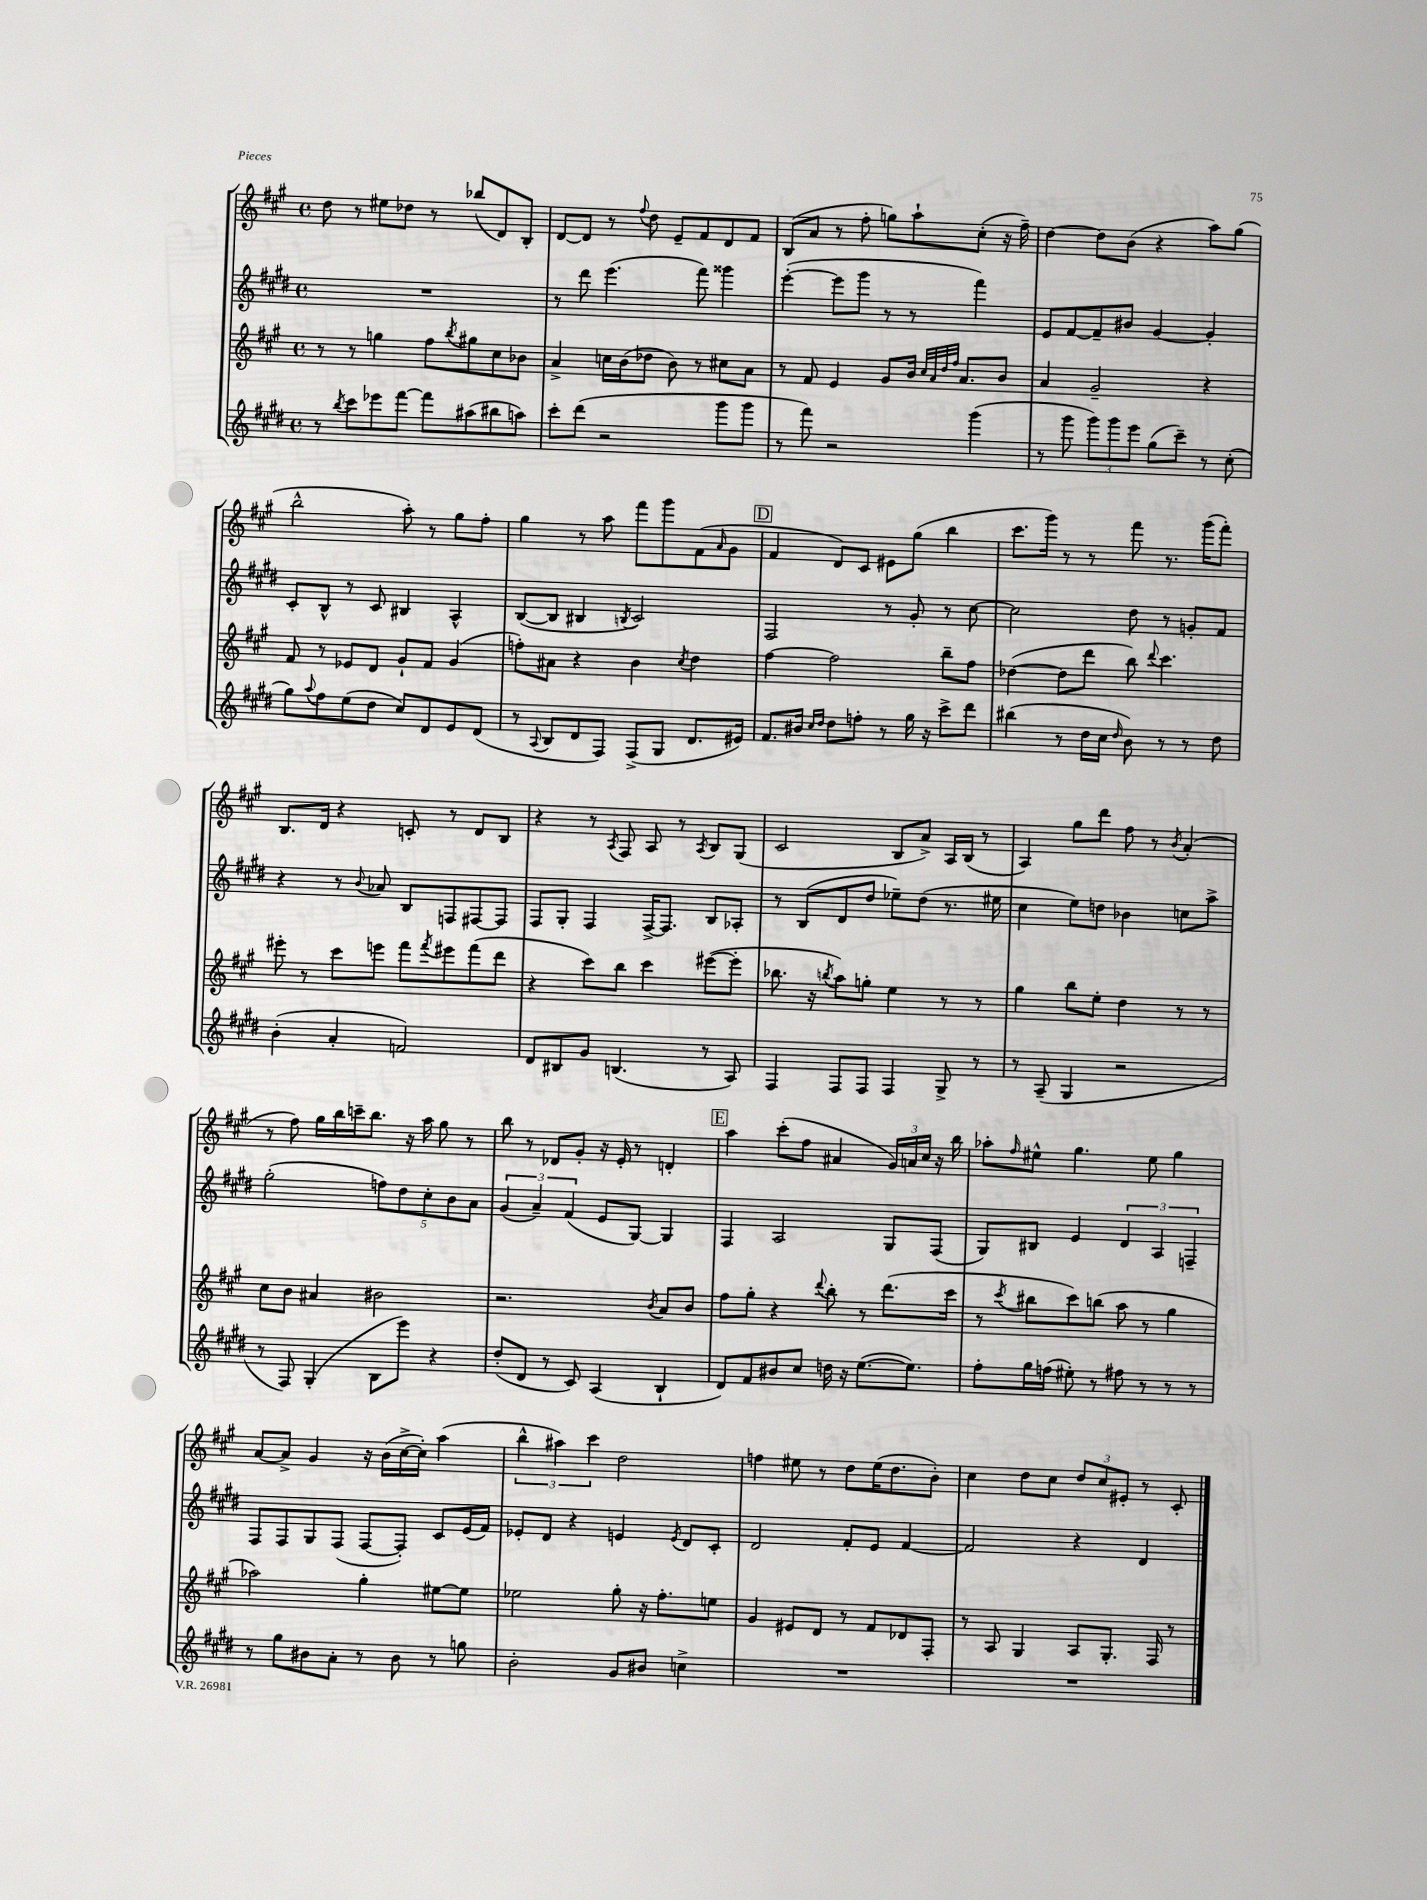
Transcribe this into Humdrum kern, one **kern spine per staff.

**kern	**kern	**kern	**kern
*part4	*part3	*part2	*part1
*staff4	*staff3	*staff2	*staff1
*clefG2	*clefG2	*clefG2	*clefG2
*k[f#c#g#d#]	*k[f#c#g#]	*k[f#c#g#d#]	*k[f#c#g#]
*M4/4	*M4/4	*M4/4	*M4/4
*met(c)	*met(c)	*met(c)	*met(c)
=23	=23	=23	=23
8r	8r	1r	8dd\
8qbb/	.	.	.
8ccc#\L	8r	.	8r
8eee-X\	4ggn\	.	8ee#X\L
[8fff#\J	.	.	8dd-X\J
8fff#\L]	8ff#\L	.	8r
.	8qbb/	.	.
(8aa#X\	8gg#X\	.	(8bb-X/L
8bb#X\	8cc#\	.	8d/)
8aan\J)	8b-X\J	.	8B'/J
=24	=24	=24	=24
8ccc#'\L	4a^/	8r	[8d/L
(8ddd#\J	.	8ddd#\	8d/J]
2r	16ccn\LL	(4.eee\	8r
.	(16b\J	.	.
.	.	.	8qqff#/
.	8dd-X\J	.	8dd\
.	8b\)	.	8e~/L
.	8r	8fff#\)	8f#/
8ggg#\L	8cc#X\L	4ggg##X\	8d/
8ggg#\J	8a\J	.	8f#/J
=25	=25	=25	=25
8r	8r	([4eee'\	(8B/L
8fff#\)	8f#/	.	8a/J
2r	4e/	8eee\L]	8r
.	.	8ggg#\J	8ff#'\
.	8g#/L	8r	8ggn\L)
.	16b/Jk	8r	8aa`\
.	32qqcc#/LLL	.	.
.	32qqa/	.	.
.	32qqdd/	.	.
.	32qqff#/JJJ	.	.
.	8.a/L	.	.
(4ggg#\	.	4fff#\)	(8cc#'\J
.	8b/J	.	16r
.	.	.	16ff#~\)
=26	=26	=26	=26
8r	4a/	8e/L	[4dd\
8ggg#\	.	[8f#/	.
12ggg#\L)	2g#~/	8f#~/]	8dd\L]
12ggg#\	.	.	.
.	.	8b#X/J	(8b\J
12eee\J	.	.	.
(8gg#\L	.	[4g#/	4r
8ccc#~\J)	.	.	.
8r	4r	4g#'/]	8aa\L)
(8cc#'\	.	.	(8gg#\J
!!LO:LB:g=z
=27	=27	=27	=27
8gg#\L)	8f#/	8c#'/L	2bb^^\
8qqaa/	.	.	.
8ff#\	8r	8B^^/J	.
(8ee\	8e-X/L	8r	.
8dd#\J	8d/J	8c#/	.
8cc#/L)	8g#`/L	4B#X/	8aa'\)
8d#/	8f#/J	.	8r
8e/	(4g#/	4A^^/	8gg#\L
(8d#/J	.	.	8ff#'\J
=28	=28	=28	=28
8r	8ffn'\L)	([8B/L	4gg#\
8qqA/	.	.	.
8B/L	8a#X\J	8B/J]	.
8d#/	4r	4B#X/	8r
8F#/J)	.	.	8aa\
.	.	8qBn/	.
(8F#^/L	4b\	2c#/)	8fff#\L
8G#/J	.	.	8ggg#\
.	8qcc#/	.	.
8.d#/L	4dd\	.	(8f#\
.	.	.	16qqa/
.	.	.	8g#\J
16e#X/Jk)	.	.	.
!!LO:REH:place=s1:t=D
=29	=29	=29	=29
8.f#/L	[4ff#\	2F#/	4f#/
16b#X/Jk	.	.	.
16qqcc#/LL	.	.	.
16qqdd#/JJ	.	.	.
8dd#\L	2ff#\]	.	8d/L)
8ffn'\J	.	.	8c#/J
8r	.	8r	8e#X\L
16gg#\	.	8g#'/	(8gg#\J
16r	.	.	.
8ccc#^\L	8bb~\L	8r	4bb\
8ddd#\J	8ff#\J	[8cc#\	.
=30	=30	=30	=30
(4bb#X\	([4dd-X\	2cc#\]	8.ccc#\L
.	.	.	16ggg#\Jk)
8r	8dd-\L]	.	8r
16dd#\LL	8ddd\J	.	8r
16cc#\JJ	.	.	.
16qqdd#/	.	.	.
8b\)	8bb\)	8dd#\	8fff#\
.	8qqddd/	.	.
8r	4.ccc#\	8r	8.r
8r	.	8gn'/L	.
.	.	.	(16ggg#\KL
8dd#\	.	8f#/J	8fff#'\J)
!!LO:LB:g=z
=31	=31	=31	=31
(4b'\	8eee#X'\	4r	8.B/L
.	8r	.	.
.	.	.	16d/Jk
4a'/	8ccc#\L	8r	4r
.	.	8qqb/	.
.	8eeen\J	8a-X/	.
2fn/)	8fff#\L	8B/L	8cn'/
.	8qfff#/	.	.
.	8eee#X\	8Fn/	8r
.	(8fff#\	[8F#X/	8d/L
.	8ddd\J	8F#/J]	8B/J
=32	=32	=32	=32
8d#/L	4r	8F#/L	4r
8B#X/	.	8G#'/J	.
8g#/J	8ccc#\L)	4F#/	8r
.	.	.	8qA/
(4.Bn/	8bb\J	.	8F#/
.	4ccc#\	[16F#^/KL	8A/
.	.	8.F#/J]	.
.	.	.	8r
.	.	.	8qA/
8r	([8eee#X\L	8B/L	8B/L
8A/)	8eee#'\J]	8A-X'/J	(8G#/J
=33	=33	=33	=33
4F#/	8.bb-X\	8r	2c#/
.	.	(8B/L	.
.	16r	.	.
.	8qbbn/	.	.
8F#/L	8aa\L)	8d#/	.
8F#/J	8ggn'\J	8dd#/J	.
4F#/	4ee\	8ee-X~\L)	8B/L
.	.	(8dd#\J	8a^/J)
8G#^/	8r	8.r	16A/LL
.	.	.	(16B/JJ
8r	8r	.	8r
.	.	16ee#X\	.
=34	=34	=34	=34
8r	4gg#\	4cc#\	4A/)
(8A~/	.	.	.
4G#/	8bb\L	8ee\L)	8gg#\L
.	8ee'\J	8ddn\J	8ddd\J
2r	4dd\	4b-X\	8ff#\
.	.	.	8r
.	.	.	8qb/
.	8r	8ccn\L	(4a'/
.	8r	8aa^\J	.
!!LO:LB:g=z
=35	=35	=35	=35
8r	8cc#\L	(2gg#'\	8r
8F#/)	8b\J	.	8ff#\)
(4G#'/	4a#X/	.	16gg#\LL
.	.	.	16bb\
.	.	.	16cccn~\J
.	.	.	8.bb\J
8B\L	2b#X\	10ffn\L)	.
.	.	10dd#\	.
8eee\J)	.	.	16r
.	.	.	16aa\
.	.	10cc#'\	.
4r	.	.	8gg#\
.	.	10b\	.
.	.	.	8r
.	.	10a\J	.
=36	=36	=36	=36
(8dd#'/L	2.r	(6g#/	8bb\
8d#/J	.	.	8r
.	.	6a~/)	.
8r	.	.	8d-X/L
.	.	(6f#/	.
8c#/)	.	.	8g#'/J
(4A/	.	8e/L	16r
.	.	.	16e'/
.	.	[8G#/J)	8r
.	8qb/	.	.
4B`/	8a/L	4G#/]	4dn'/
.	8b/J	.	.
!!LO:REH:place=s1:t=E
=37	=37	=37	=37
8d#/L)	8ff#\L	4F#/	4aa\
8f#/	8gg#'\J	.	.
8b#X/	4r	2A/	(8ccc#'\L
8cc#/J	.	.	8ff#\J
.	8qqddd/	.	.
16ddn\	8bb'\	.	4a#X/
16r	.	.	.
([8.ee\L	8r	.	.
.	(8.ddd\L	8G#/L	24g#/LL)
.	.	.	24an/
8.ee\J])	.	.	.
.	.	.	24cc#/JJ
.	.	(8F#/J	16r
.	16ccc#\Jk	.	16bb\
=38	=38	=38	=38
8ff#'\L	8r	8G#/L)	8aa-X'\L
.	8qccc#/	.	16qqff#/
16gg#\L	8bb#X\L	8B#X/J	8ee#X^^\J
(16ffn\JJ	.	.	.
8ee#X'\)	8ccc#\)	4e/	4.gg#\
8r	(8bbn\J	.	.
8ff#X\	8aa\	6d#/	.
8r	8r	.	8ee#\
.	.	6A/	.
8r	4gg#\	.	4gg#\
.	.	6Fn~/	.
8r	.	.	.
!!LO:LB:g=z
=39	=39	=39	=39
8r	2aa-X\)	8F#/L	[8a/L
8gg#\L	.	8F#/	8a^/J]
8b#X\	.	8G#/	4g#/
8a'\J	.	(8F#/J	.
8r	4gg#'\	[8F#/L	16r
.	.	.	(16b\LL
8b#\	.	8F#'/J])	[16cc#^\
.	.	.	16cc#'\JJ])
8r	[8ee#X\L	8c#/L	(4aa\
8ggn\	8ee#\J]	(16e/L	.
.	.	16f#/JJ)	.
=40	=40	=40	=40
2b'\	2ee-X\	8e-X'/L	6bb^^\
.	.	8d#/J	.
.	.	.	6aa#X\)
.	.	4r	.
.	.	.	6ccc#\
8g#/L	8gg#'\	4en/	2dd\
8b#X/J	16r	.	.
.	8.ff#'\L	.	.
.	.	8qe/	.
4ccn^\	.	8d#/L	.
.	8een\J	8c#'/J	.
=41	=41	=41	=41
1r	4g#/	2d#/	4ffn\
.	8e#X/L	.	8ee#X\
.	8d/J	.	8r
.	8r	8f#'/L	8dd\L
.	8f#/L	8e/J	(16ee#\K
.	.	.	8.dd\
.	8d-X/	[4f#/	.
.	8F#'/J	.	8b'\J)
=42	=42	=42	=42
1r	8r	2f#/]	4cc#\
.	8A/	.	.
.	4G#/	.	8dd\L
.	.	.	8cc#\J
.	8A/L	4r	12dd/L
.	.	.	12cc#/
.	8.G#'/J	.	.
.	.	.	12e#X'/J
.	.	4d#/	8r
.	16F#/	.	.
.	8r	.	8c#'/
==	==	==	==
*-	*-	*-	*-
